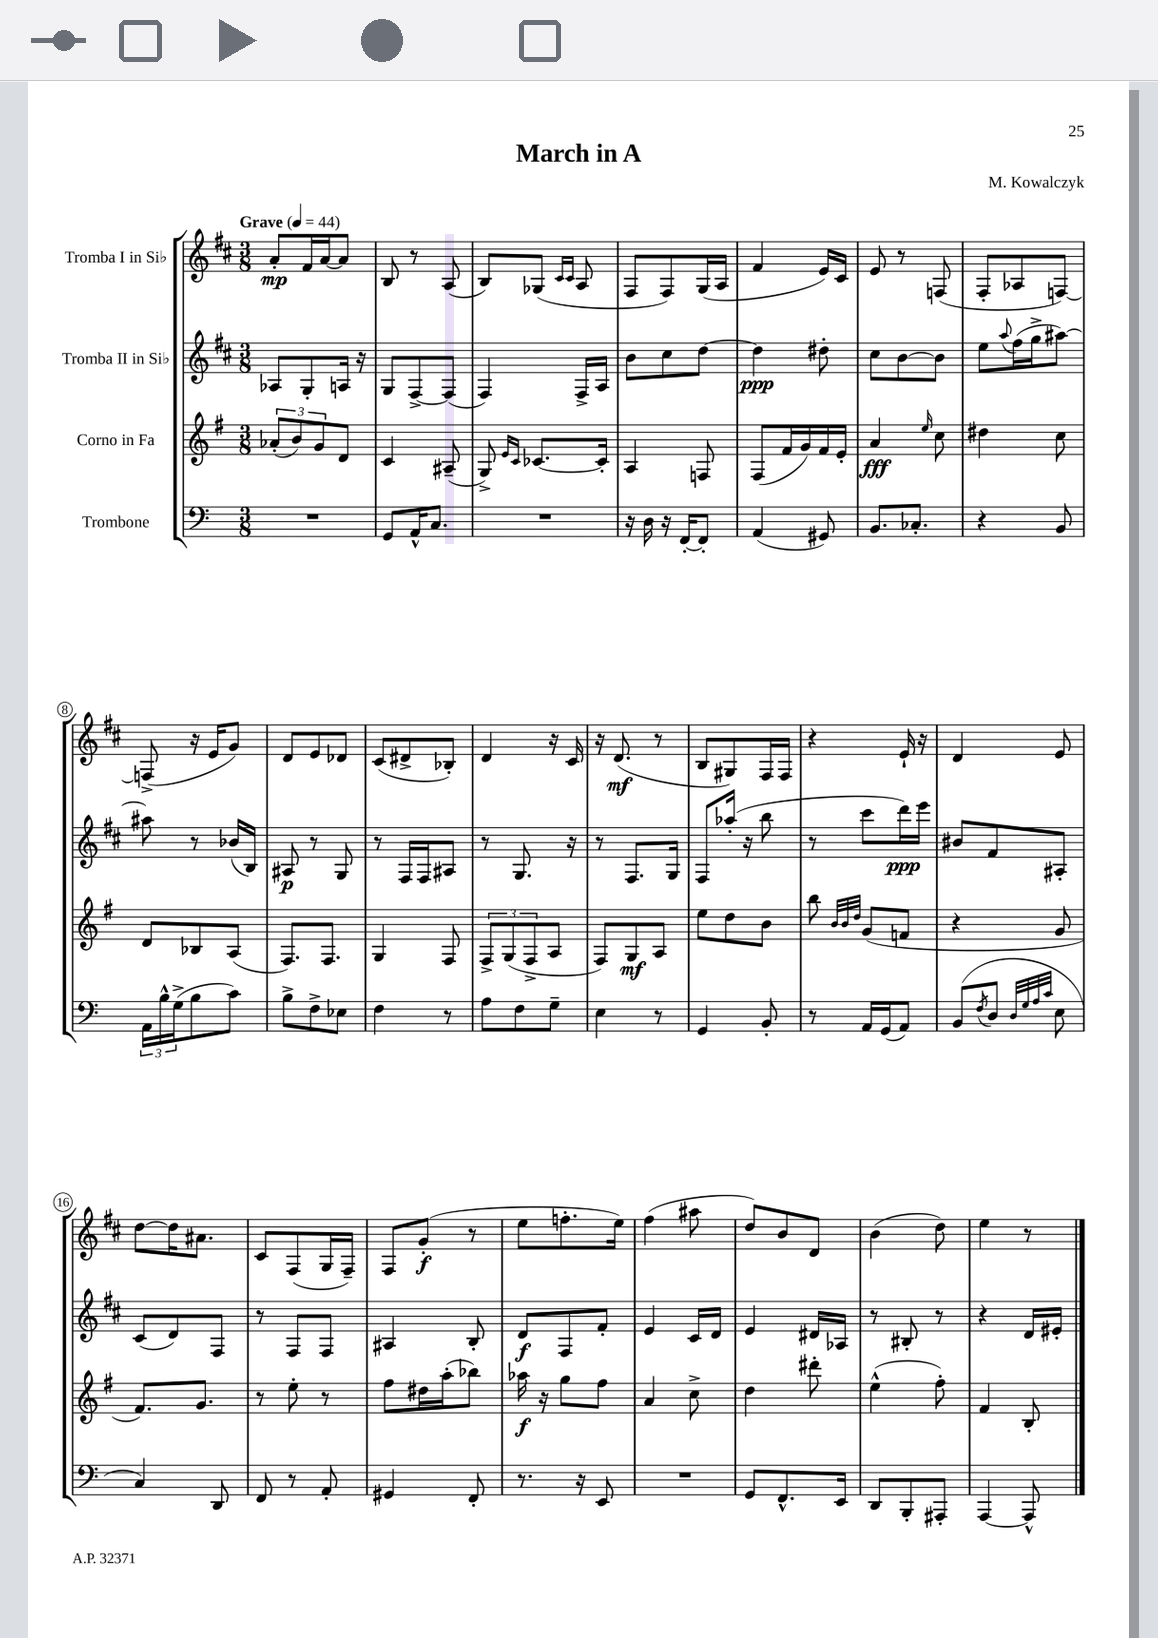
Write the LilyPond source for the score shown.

\header { title = "March in A" composer = "M. Kowalczyk" }
<<
\new StaffGroup <<
\new Staff = "s0" \with { instrumentName = "Tromba I in Sib" } {
    \clef treble \key d \major \numericTimeSignature \time 3/8 \tempo "Grave" 4 = 44
    a'8-.\mp fis'16 a'16~ a'8 |
    b8 r8 a8( |
    b8) ges8( \grace { cis'16 cis'16 } a8 |
    fis8 fis8) g16( a16 |
    fis'4 e'16) cis'16 |
    e'8 r8 f8( |
    fis8-. aes8 f8~) |
    f8->( r16 e'16 g'8) |
    d'8 e'8 des'8 |
    cis'8( dis'8-> bes8-.) |
    d'4 r16 cis'16 |
    r16 d'8.\mf( r8 |
    b8 gis8) fis16 fis16 |
    r4 e'16-! r16 |
    d'4 e'8 |
    d''8~ d''16 ais'8. |
    cis'8 fis8( g16 fis16--) |
    fis8 g'8-.\f( r8 |
    e''8 f''8.-. e''16) |
    fis''4( ais''8 |
    d''8) b'8 d'8 |
    b'4( d''8) |
    e''4 r8 \bar "|." |
}
\new Staff = "s1" \with { instrumentName = "Tromba II in Sib" } {
    \clef treble \key d \major \numericTimeSignature \time 3/8
    aes8 g8-. a16 r16 |
    g8 fis8~-> fis8( |
    fis4) fis16-> a16 |
    b'8 cis''8 d''8~ |
    d''4\ppp dis''8-. |
    cis''8 b'8~ b'8 |
    e''8 \appoggiatura { a''8 } fis''16( g''16-> ais''8~) |
    ais''8 r8 bes'16( b16) |
    ais8\p r8 g8 |
    r8 fis16 fis16 ais8 |
    r8 g8. r16 |
    r8 fis8. g16 |
    fis8 aes''16-.( r16 b''8 |
    r8 cis'''8 d'''16\ppp) e'''16 |
    bis'8 fis'8 ais8-. |
    cis'8( d'8) fis8 |
    r8 fis8 fis8 |
    ais4 b8-. |
    d'8\f fis8 fis'8-. |
    e'4 cis'16 d'16 |
    e'4 dis'16 aes16 |
    r8 bis8-. r8 |
    r4 d'16 eis'16-. \bar "|." |
}
\new Staff = "s2" \with { instrumentName = "Corno in Fa" } {
    \clef treble \key g \major \numericTimeSignature \time 3/8
    \tuplet 3/2 { aes'8-.( b'8) g'8 } d'8 |
    c'4 ais8--( |
    g8->) \grace { e'16 c'16 } ces'8.~ ces'16-. |
    a4 f8 |
    fis8( fis'16 g'16) fis'16 e'16-. |
    a'4\fff \grace { e''16 } c''8 |
    dis''4 c''8 |
    d'8 bes8 a8( |
    fis8.) fis8. |
    g4 fis8 |
    \tuplet 3/2 { fis8-> g8( fis8-> } a8 |
    fis8) g8\mf a8 |
    e''8 d''8 b'8 |
    b''8 \grace { b'32 b'32 d''32 } g'8( f'8 |
    r4 g'8 |
    fis'8.) g'8. |
    r8 e''8-. r8 |
    fis''8 dis''16 a''16-.( bes''8) |
    aes''16\f r16 g''8 fis''8 |
    a'4 c''8-> |
    d''4 dis'''8-. |
    e''4-^( fis''8-.) |
    fis'4 b8-. \bar "|." |
}
\new Staff = "s3" \with { instrumentName = "Trombone" } {
    \clef bass \key c \major \numericTimeSignature \time 3/8
    R4. |
    g,8 a,16-^ c8. |
    R4. |
    r16 d16 r16 f,16~-. f,8-. |
    a,4( gis,8) |
    b,8. ces8.-. |
    r4 b,8 |
    \tuplet 3/2 { a,16 b16-^ g16->( } b8 c'8) |
    b8-> f8-> ees8 |
    f4 r8 |
    a8 f8 g8-- |
    e4 r8 |
    g,4 b,8-. |
    r8 a,16 g,16( a,8) |
    b,8( \acciaccatura { f8 } d8 \grace { d32 g32 a32 c'32 } e8 |
    c4) d,8 |
    f,8 r8 a,8-. |
    gis,4 f,8-. |
    r8. r16 e,8 |
    R4. |
    g,8 f,8.-^ e,16 |
    d,8 b,,8-. ais,,8-. |
    a,,4~ a,,8-^ \bar "|." |
}
>>
>>
\layout { \context { \Score \override BarNumber.stencil = #(make-stencil-circler 0.1 0.3 ly:text-interface::print) } }
